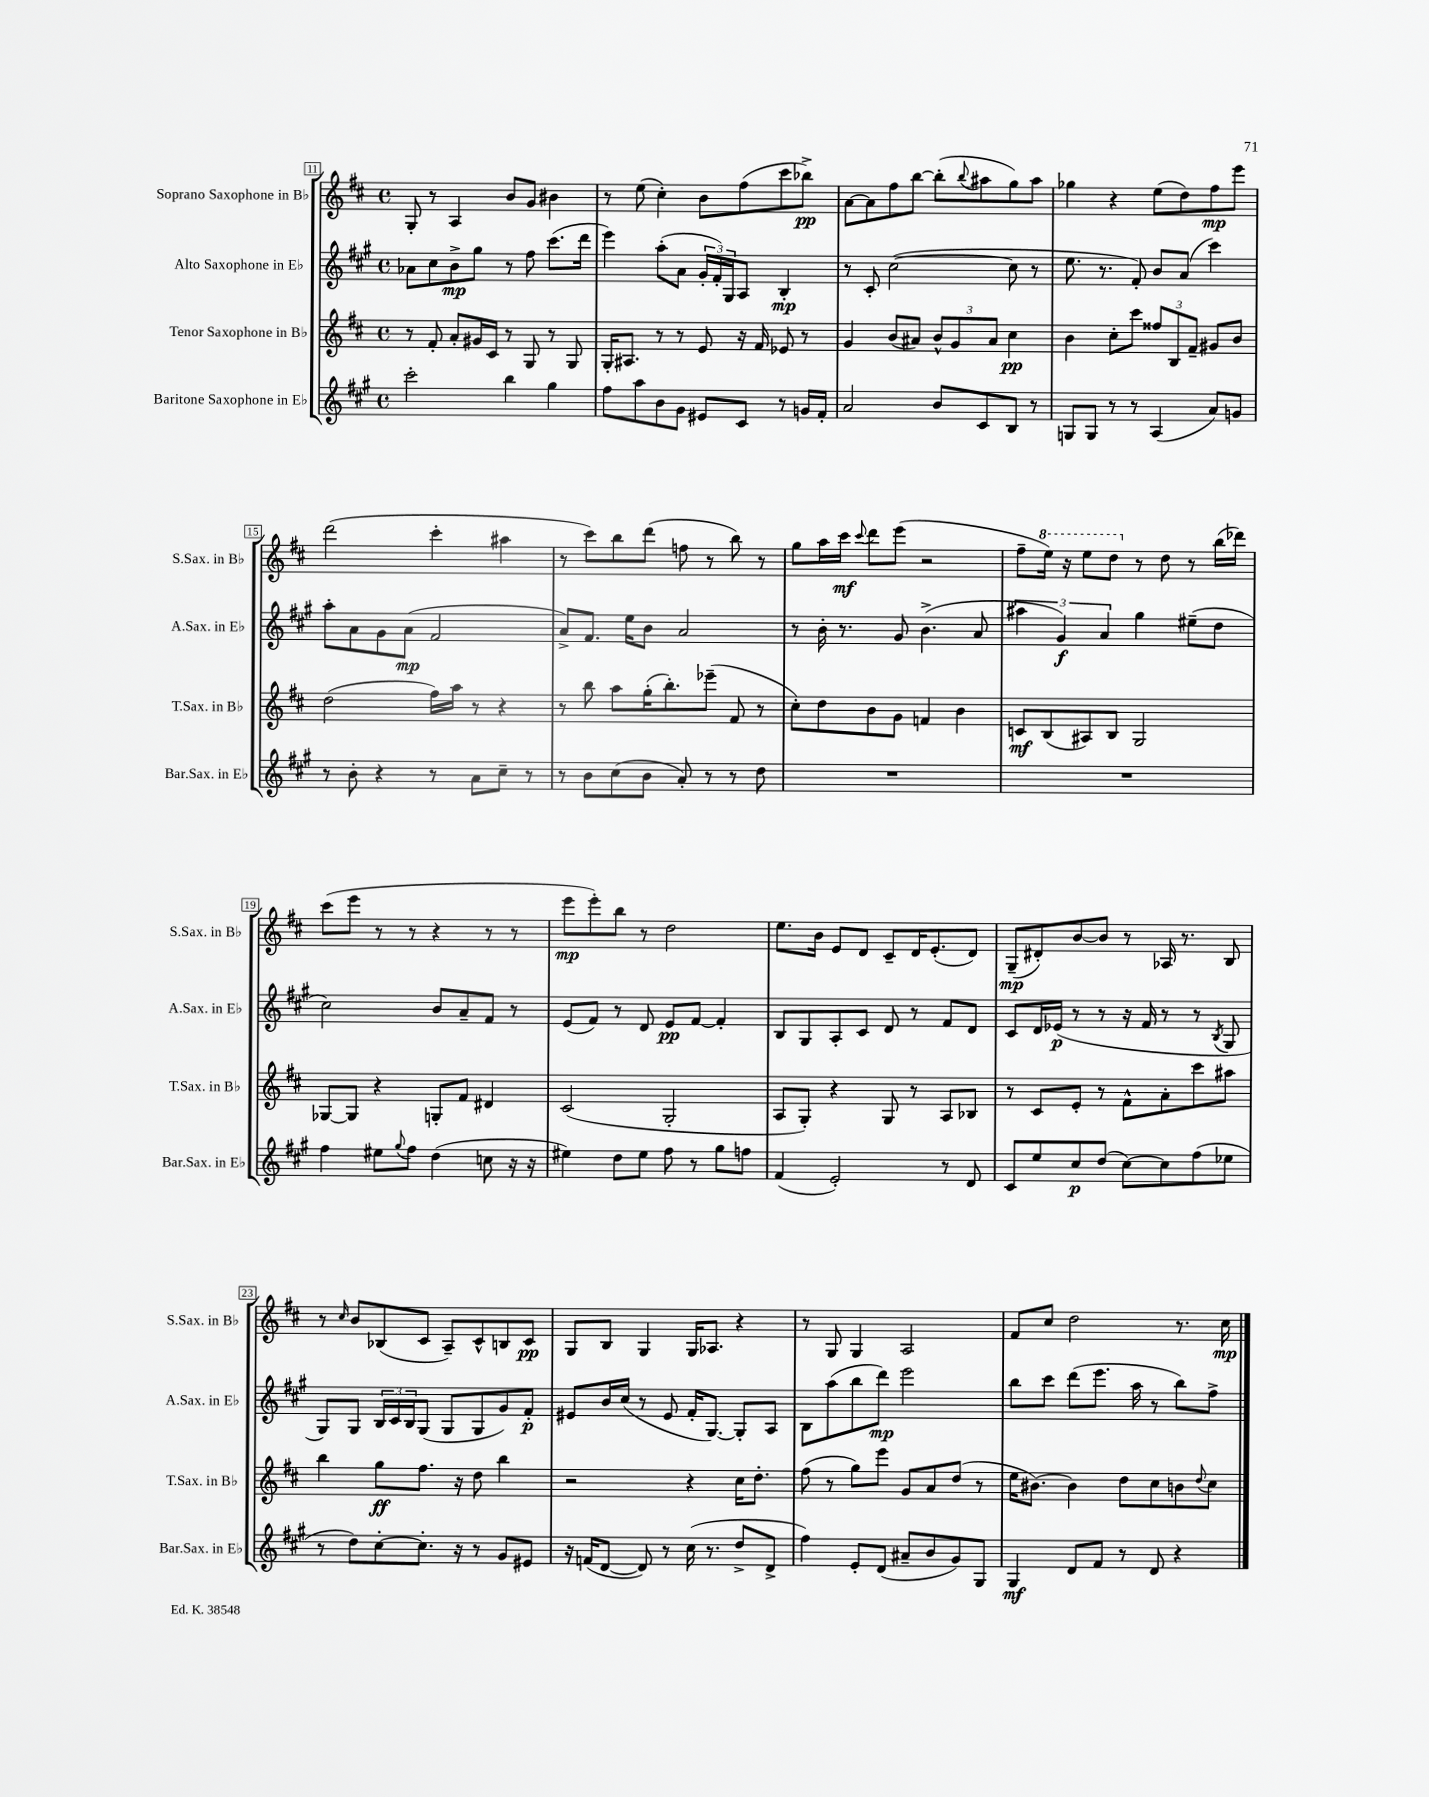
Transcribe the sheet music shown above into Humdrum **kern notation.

**kern	**kern	**kern	**kern
*staff4	*staff3	*staff2	*staff1
*clefG2	*clefG2	*clefG2	*clefG2
*k[f#c#g#]	*k[f#c#]	*k[f#c#g#]	*k[f#c#]
*M4/4	*M4/4	*M4/4	*M4/4
*met(c)	*met(c)	*met(c)	*met(c)
2ccc#'	8r	8a-	8G'
.	8f#'	8cc#	8r
.	8a'	8b^	4A
.	16g#	8gg#	.
.	16c#	.	.
4bb	8r	8r	8b
.	8G	8ff#	8g
4gg#	8r	(8.ccc#	4b#
.	8G	.	.
.	.	16ddd	.
=	=	=	=
8ff#	16G'	4eee)	8r
.	8.A#	.	.
8aa	.	.	(8ee
8b	8r	(8aa'	4cc#')
8g#	8r	8a	.
8e#	8e	24g#'	8b
.	.	24f#')	.
.	.	24G#	.
8c#	16r	8A	(8ff#
.	16f#	.	.
8r	8e-	4B'	8ccc#
16g	8r	.	8bb-^)
16f#'	.	.	.
=	=	=	=
2a	4g	8r	[8a
.	.	8c#'	8a]
.	(8b	([2cc#	8ff#
.	8a#)	.	[8bb
8b	12b^^	.	(8bb']
.	12g	.	.
.	.	.	8qqbb
8c#	.	.	8aa#
.	12a#	.	.
8B	4cc#	8cc#]	8gg)
8r	.	8r	8aa#
=	=	=	=
8G	4b	8.ee	4gg-
8G	.	.	.
.	.	8.r	.
8r	8cc#'	.	4r
8r	8ccc#	8f#')	.
(4A	12ff##	8b	(8ee
.	12B	.	.
.	.	(8a	8dd)
.	12f#~	.	.
8a)	8g#	4ccc#)	8ff#
8g	8b	.	8eee
=	=	=	=
8r	(2dd	8aa'	(2ddd
8b'	.	8a	.
4r	.	8g#	.
.	.	(8a	.
8r	16ff#)	2f#	4ccc#'
.	16aa	.	.
8a	8r	.	.
8cc#~	4r	.	4aa#
8r	.	.	.
=	=	=	=
8r	8r	8a^)	8r
8b	8bb	8.f#	8ccc#)
(8cc#	8aa	.	8bb
.	.	16ee	.
8b	(16gg'	8b	(8ddd
.	8.bb')	.	.
8a')	.	2a	8ff
8r	(8eee-~	.	8r
8r	8f#	.	8bb)
8dd	8r	.	8r
=	=	=	=
1r	8cc#')	8r	8gg
.	8dd	16b'	16aa
.	.	8.r	16ccc#
.	.	.	8qqccc#
.	8b	.	8ddd
.	8g	8g#	(8eee
.	4f	(4.b^	2r
.	4b	.	.
.	.	8a	.
=	=	=	=
1r	8c	6aa#	8ff#~
.	(8B	.	16eee)
.	.	6g#)	.
.	.	.	16r
.	8A#)	.	8eee
.	.	6a	.
.	8B	.	8ddd
.	2G	4gg#	8r
.	.	.	8dd
.	.	(8ee#~	8r
.	.	8dd	(16bb
.	.	.	16ddd-)
=	=	=	=
4ff#	[8G-	2cc#)	(8ccc#
.	8G-]	.	8eee
8ee#	4r	.	8r
8qqgg#	.	.	.
8ff#	.	.	8r
(4dd	8G'	8b	4r
.	8f#	8a~	.
8cc	4d#	8f#	8r
16r	.	8r	8r
16r	.	.	.
=	=	=	=
4ee#)	(2c#	(8e	8eee
.	.	8f#)	8eee')
8dd	.	8r	8bb
8ee#	.	8d	8r
8ff#	2G'	8e	2dd
8r	.	[8f#	.
8gg#	.	4f#']	.
8ff	.	.	.
=	=	=	=
(4f#	8A	8B	8.ee
.	8G')	8G#	.
.	.	.	16b
2e')	4r	8A'	8e
.	.	8c#	8d
.	8G	8d	8c#~
.	8r	8r	16d
.	.	.	(8.e'
8r	8A	8f#	.
8d	8B-	8d	8d)
=	=	=	=
8c#	8r	8c#	(8G~
8ee	8c#	16d	8d#')
.	.	(16e-	.
8cc#	8e'	8r	[8b
(8dd	8r	8r	8b]
[8cc#)	8f#^^	16r	8r
.	.	16f#	.
8cc#]	8a'	8r	16A-
.	.	.	8.r
(8ff#	8ccc#	8r	.
.	.	8qB	.
8ee-	8aa#	8G#	8B
=	=	=	=
8r	4bb	8G#)	8r
.	.	.	16qqcc#
8dd)	.	8G#	8b
[8cc#'	8gg	24B	(8B-
.	.	24c#	.
.	.	24B	.
8.cc#']	8.ff#	(8G#	8c#
.	.	8G#	8A~)
16r	16r	.	.
8r	8dd	8G#	8c#^^
8g#	4bb	8g#)	8B
8e#	.	8f#'	8c#
=	=	=	=
16r	2r	8e#	8G
(16f	.	.	.
[8d	.	16b	8B
.	.	(16cc#	.
8d])	.	8r	4G
8r	.	8e#	.
(16cc#	4r	16f#'	16G
8.r	.	[8.G#)	8.A-
8dd^	16cc#	8G#']	4r
.	8.dd'	.	.
8d^	.	8A	.
=	=	=	=
4ff#)	(8ff#	8B	8r
.	8r	(8aa	8G
8e'	8gg)	8bb	4G
(8d	8eee	8ddd)	.
8a#~	8g	2eee	2A
8b	8a	.	.
8g#)	(8dd	.	.
8G#	8r	.	.
=	=	=	=
4G#	16ee	8bb	8f#
.	[8.b#)	.	.
.	.	8ccc#	8cc#
8d	4b#]	(8ddd	2dd
8f#	.	8.eee	.
8r	8dd	.	.
.	.	16aa	.
8d	8cc#	8r	.
4r	8b	8bb)	8.r
.	8qqdd	.	.
.	8cc#	8ff#^	.
.	.	.	16cc#
==	==	==	==
*-	*-	*-	*-
